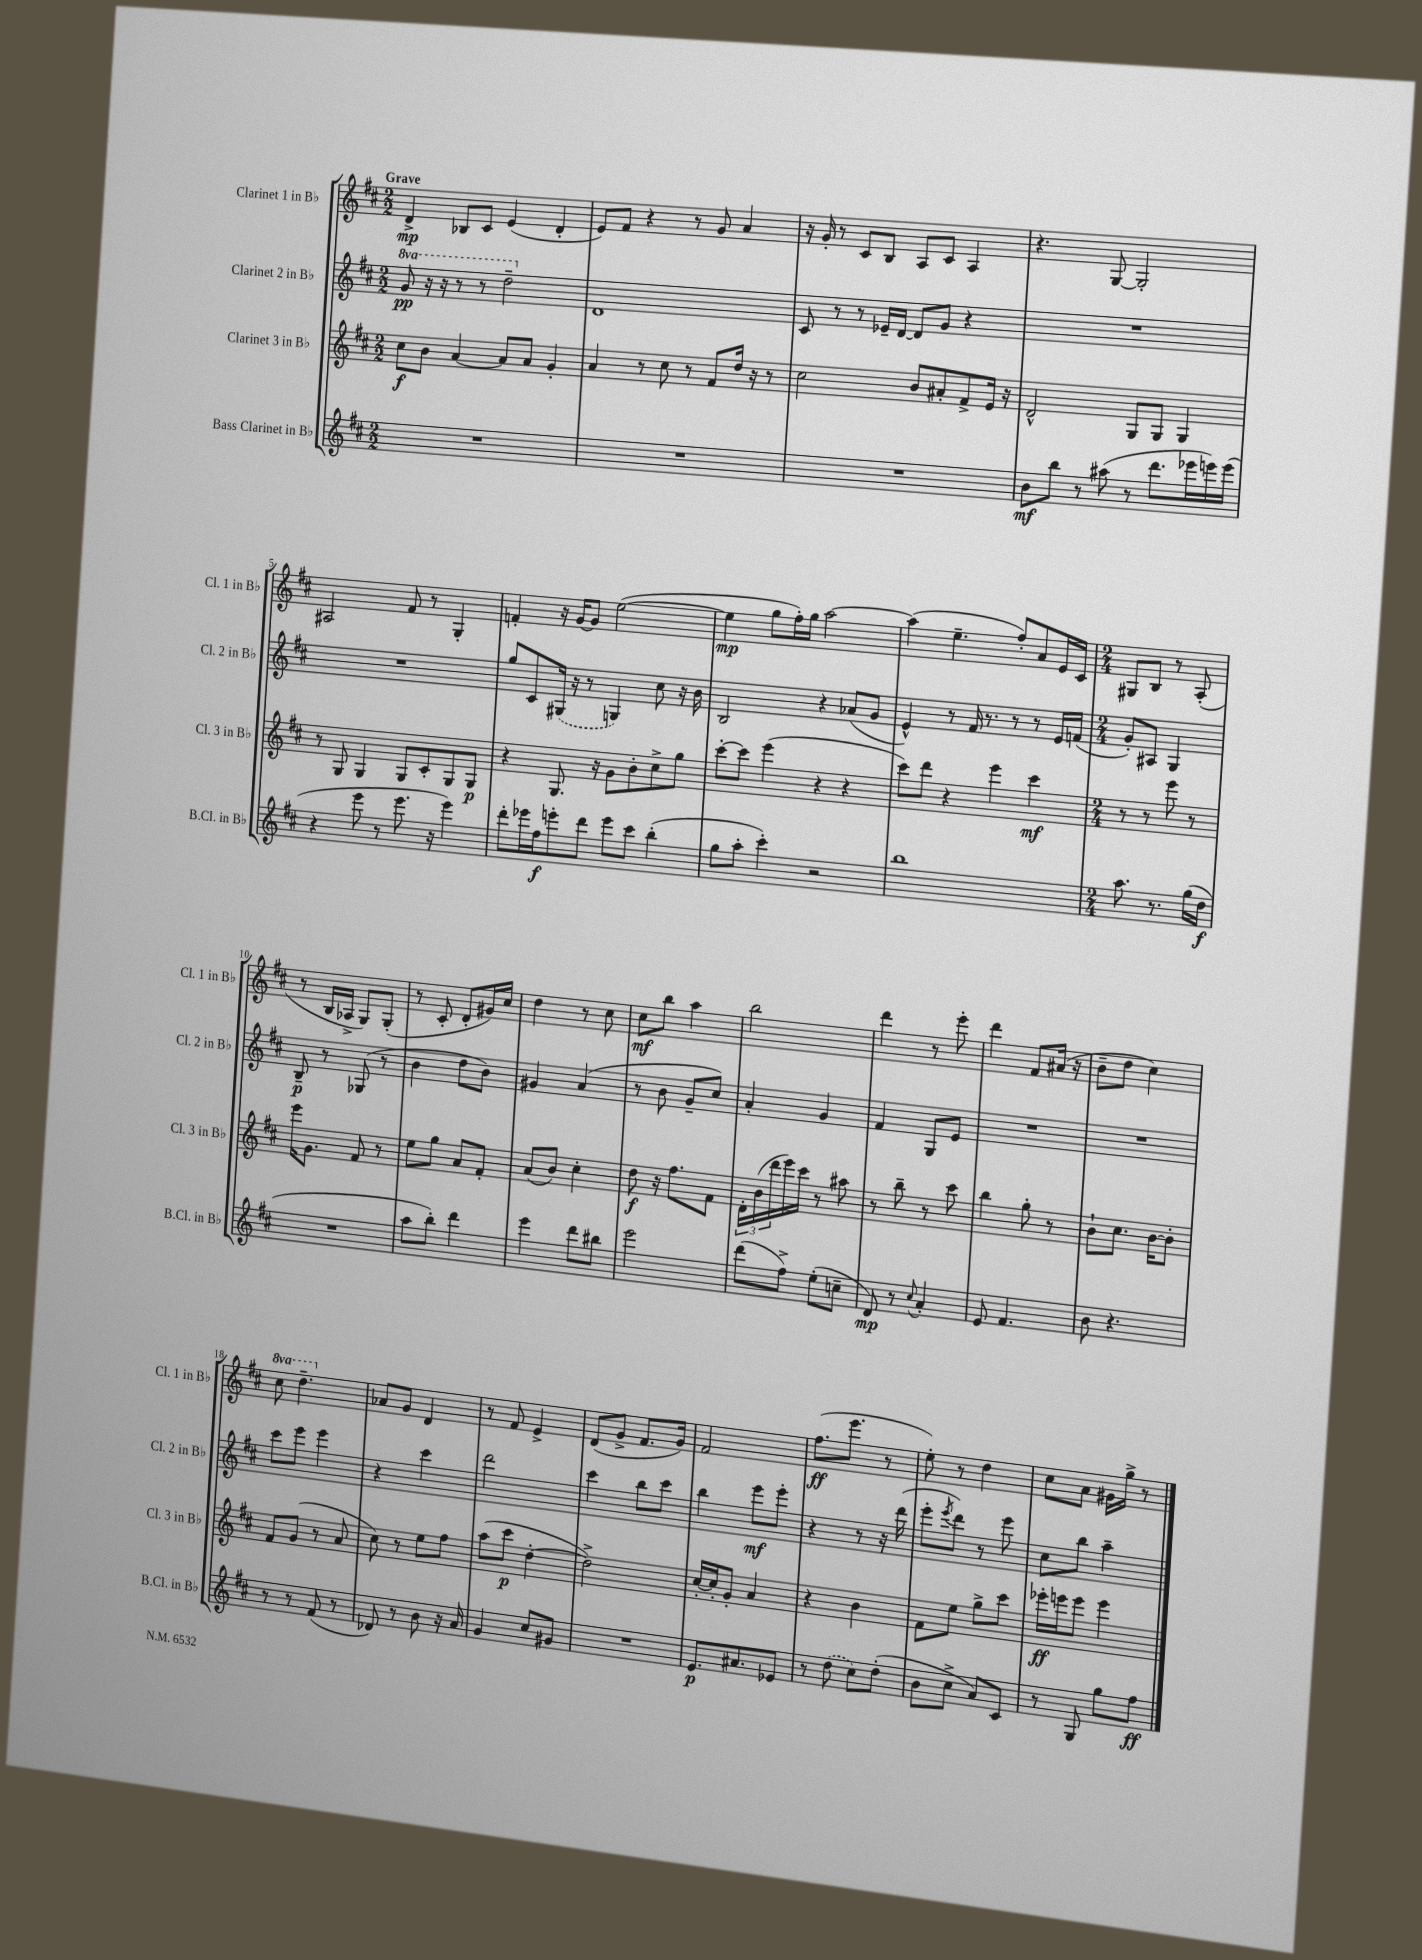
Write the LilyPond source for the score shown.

<<
\new StaffGroup <<
\new Staff = "s0" \with { instrumentName = "Clarinet 1 in Bb" shortInstrumentName = "Cl. 1 in Bb" } {
    \clef treble \key d \major \numericTimeSignature \time 2/2 \set Staff.ottavationMarkups = #ottavation-simple-ordinals \tempo "Grave"
    d'4->\mp bes8 cis'8 e'4( d'4-. |
    e'8) fis'8 r4 r8 g'8 a'4 |
    r16 g'16-. r8 cis'8 b8 a8 cis'8 a4 |
    r4. g8~ g2-. |
    ais2 fis'8 r8 g4-. |
    f'4-. r16 g'16~ g'8 e''2~( |
    e''4\mp g''8 fis''16-.) g''16 a''2~ |
    a''4( e''4.-- fis''8-.) a'8 e'16 cis'16 |
    \numericTimeSignature \time 2/4 gis8 b8 r8 a8-.( |
    r8 b16 aes16-> g8) g8-.( |
    r8 cis'8-. d'8-. gis'16) cis''16 |
    d''4 r8 cis''8 |
    cis''8\mf b''8 a''4 |
    b''2 |
    d'''4 r8 e'''8-. |
    d'''4 fis'8 ais'16( r16 |
    b'8-- d''8 cis''4) |
    \ottava #1 cis'''8 d'''4.-- \ottava #0 |
    aes'8 g'8 d'4 |
    r8 fis'8 e'4-> |
    d'8( g'8-> fis'8. g'16) |
    fis'2 |
    fis''8.\ff( e'''8. r8 |
    e''8-.) r8 d''4 |
    cis''8 a'8 gis'16 g''16-> r8 \bar "|." |
}
\new Staff = "s1" \with { instrumentName = "Clarinet 2 in Bb" shortInstrumentName = "Cl. 2 in Bb" } {
    \clef treble \key d \major \numericTimeSignature \time 2/2 \set Staff.ottavationMarkups = #ottavation-simple-ordinals
    \ottava #1 g''8\pp r16 r16 r8 r8 d'''2-- \ottava #0 |
    d'1 |
    cis'8 r8 r8 ees'16-- d'16~ d'8 g'8 r4 |
    R1 |
    R1 |
    g''8 cis'8 \once \slurDashed gis16( r16 r8 g4) cis''8 r16 b'16 |
    b2 r4 aes'8( g'8 |
    e'4-^) r8 fis'16 r8. r8 r8 e'16 f'16( |
    \numericTimeSignature \time 2/4 g'8-.) ais8 g4 |
    b8--\p r8 ges8( r8 |
    b'4 d''8 b'8) |
    gis'4 a'4( |
    r8 b'8 g'8-- cis''8) |
    a'4-. g'4 |
    fis'4 g8 e'8 |
    R2 |
    R2 |
    cis'''8 e'''8 e'''4 |
    r4 cis'''4 |
    d'''2 |
    cis'''4 b''8 cis'''8 |
    b''4 e'''8\mf e'''8-. |
    r4 r8 r16 d'''16( |
    e'''8-. \acciaccatura { e'''8 } d'''8) r8 e'''8 |
    cis''8 b''8 a''4-- \bar "|." |
}
\new Staff = "s2" \with { instrumentName = "Clarinet 3 in Bb" shortInstrumentName = "Cl. 3 in Bb" } {
    \clef treble \key d \major \numericTimeSignature \time 2/2
    cis''8\f b'8 a'4~ a'8 a'8 g'4-. |
    a'4 r8 cis''8 r8 fis'8 d''16 r16 r8 |
    cis''2 b'8 ais'8-. fis'8-> e'16 r16 |
    d'2-^ g8 g8 g4 |
    r8 g8 g4 g8 cis'8-. g8 g8\p |
    r4 g8. r16 g'8 b'8-. cis''8-> g''8 |
    cis'''8~-. cis'''8 e'''4( r4 r4 |
    cis'''8) d'''8 r4 e'''4 cis'''4\mf |
    \numericTimeSignature \time 2/4 r8 r8 e'''8 r8 |
    e'''16 g'8. fis'8 r8 |
    e''8 g''8 a'8 fis'8-. |
    a'8( b'8) cis''4-. |
    d''8\f r16 fis''8. fis'8 |
    \tuplet 3/2 { d'16-. b'16( d'''16 } e'''16) cis'''16 r8 ais''8 |
    r8 b''8-- r8 cis'''8 |
    b''4 g''8-. r8 |
    b'8-! cis''8. b'16~ b'8-. |
    fis'8 g'8( r8 a'8 |
    cis''8) r8 e''8 fis''8 |
    a''8( cis'''8\p d''4~-. |
    d''2->) |
    cis''16~-. cis''16-. g'8-. a'4 |
    r4 b'4 |
    fis'8 e''8 g''8-> cis'''8 |
    ees'''16-.\ff e'''16 e'''8 e'''4 \bar "|." |
}
\new Staff = "s3" \with { instrumentName = "Bass Clarinet in Bb" shortInstrumentName = "B.Cl. in Bb" } {
    \clef treble \key d \major \numericTimeSignature \time 2/2
    R1 |
    R1 |
    R1 |
    b'8\mf b''8 r8 ais''8( r8 d'''8. ees'''16 e'''16) e'''16( |
    r4 e'''8 r8 e'''8. r16 e'''4) |
    d'''8-. ees'''16 fis''16\f e'''8-. d'''8 e'''8 cis'''8 b''4-.( |
    g''8 a''8-. cis'''4-.) r2 |
    b''1 |
    \numericTimeSignature \time 2/4 a''8. r8. g''16( d''16\f |
    R2 |
    a''8 b''8-.) d'''4 |
    e'''4 d'''8 bis''8 |
    e'''2 |
    d'''8( fis''8->) e''8-.( c''8-- |
    d'8\mp) r8 \appoggiatura { cis''8 } a'4-. |
    e'8 fis'4. |
    b'8 r4. |
    r8 r8 fis'8( r8 |
    des'8) r8 b'8 r16 a'16 |
    g'4 cis''8 gis'8 |
    R2 |
    e'8.\p ais'8. ees'8 |
    r8 \once \slurDashed d''8( cis''8) d''8-.( |
    b'8 cis''8-> a'8) cis'8 |
    r8 g8 g''8 fis''8\ff \bar "|." |
}
>>
>>
